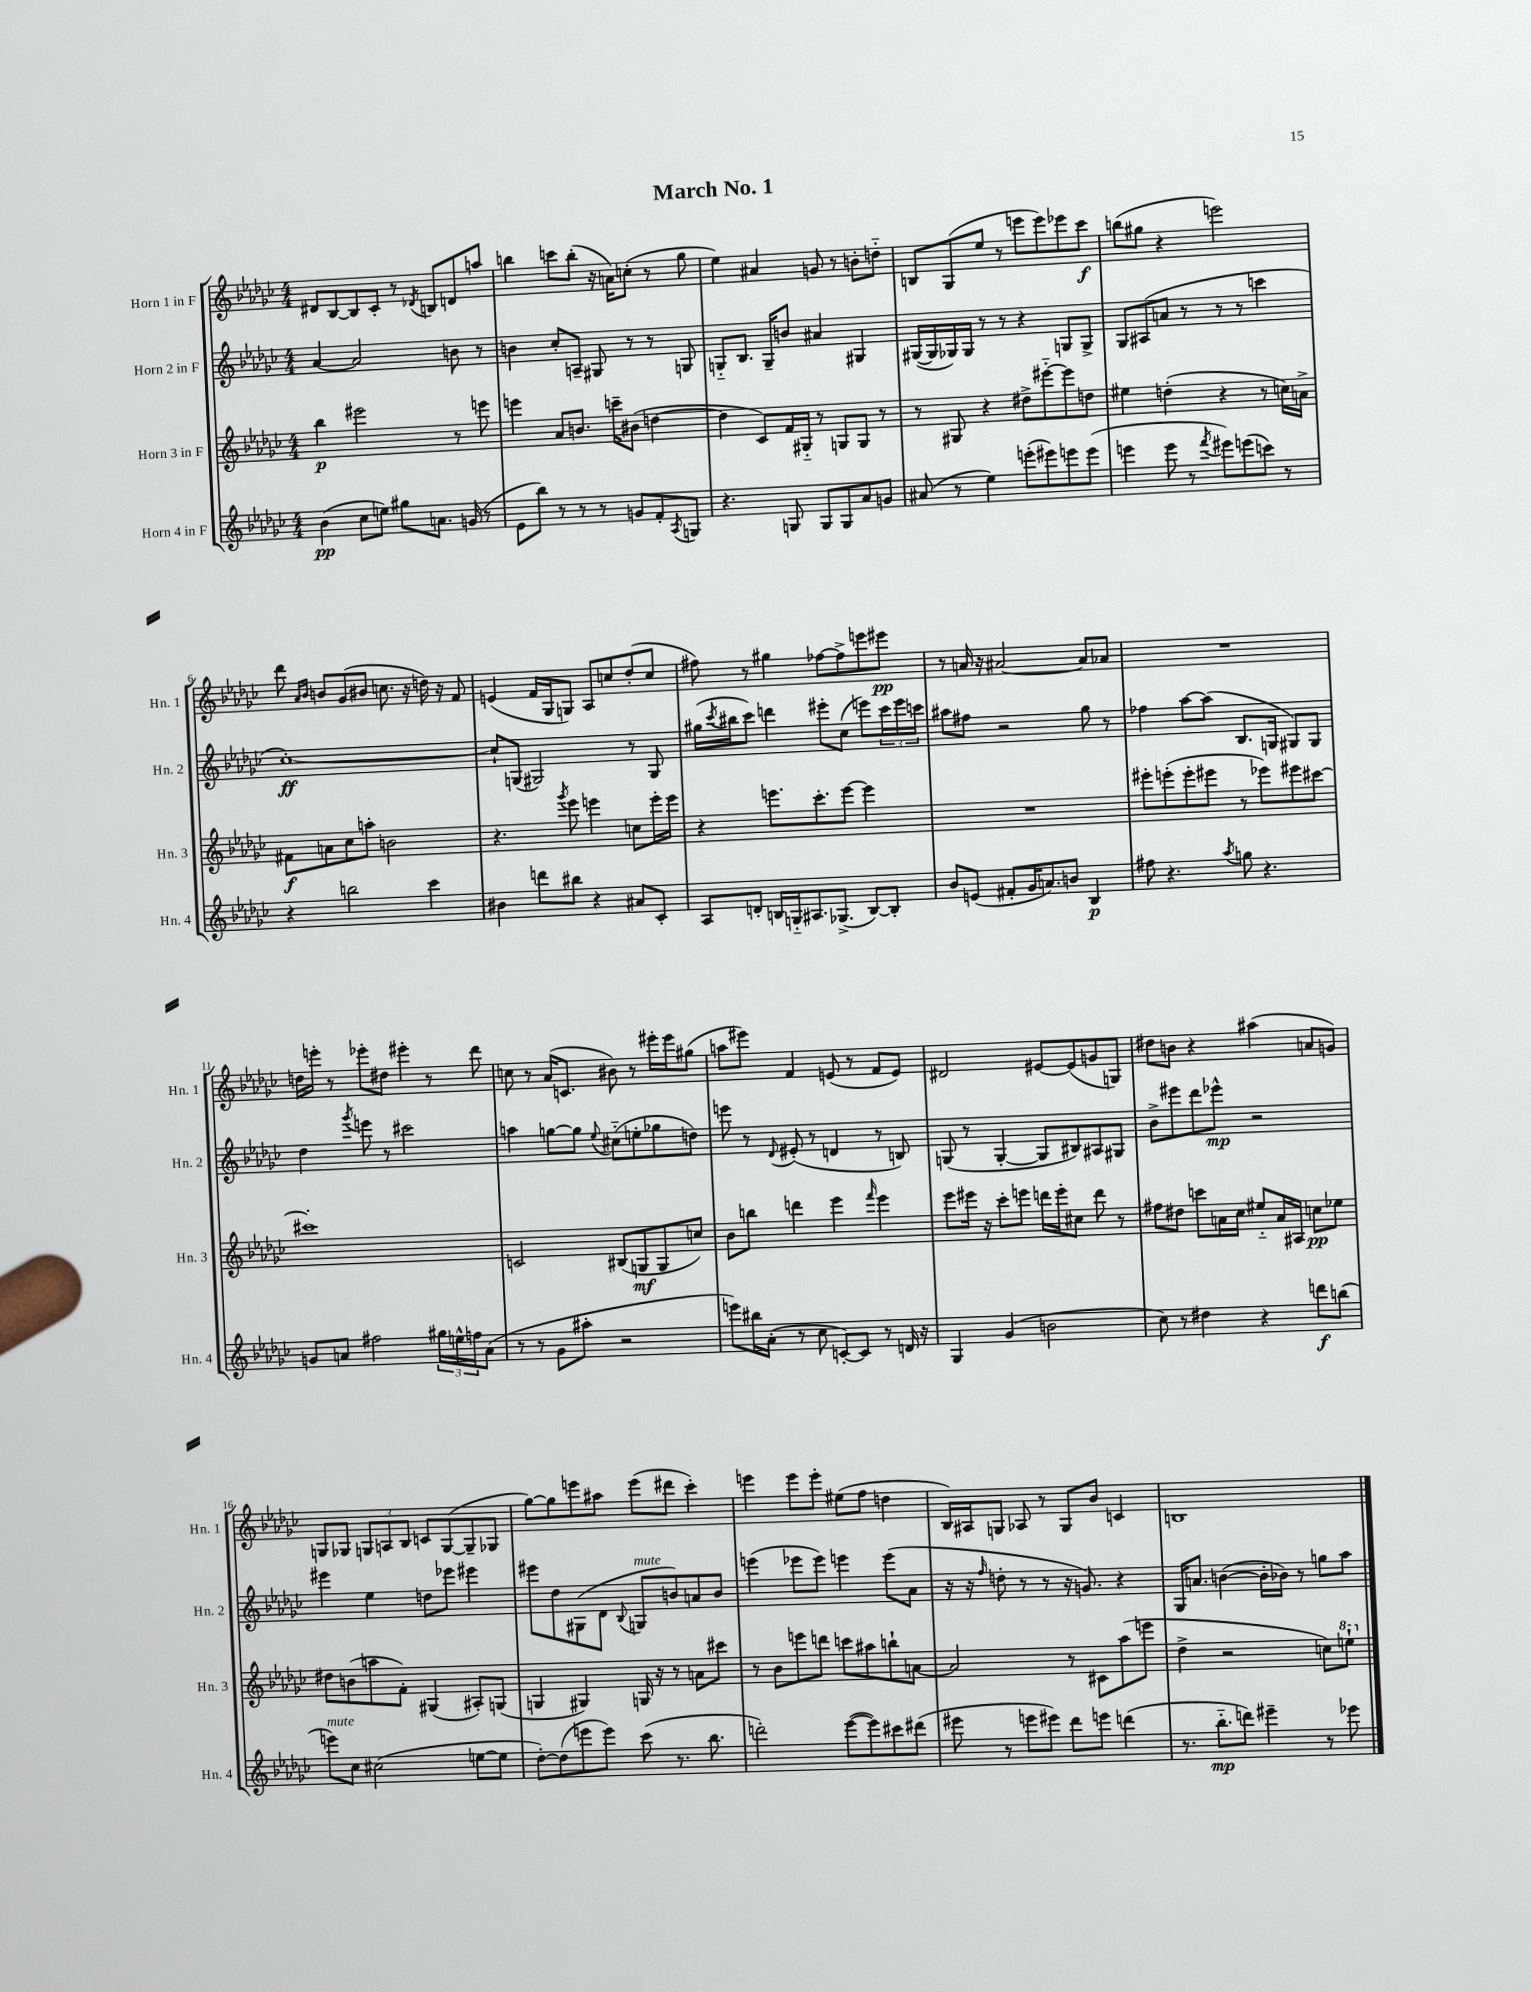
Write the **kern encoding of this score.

**kern	**kern	**kern	**kern
*staff4	*staff3	*staff2	*staff1
*clefG2	*clefG2	*clefG2	*clefG2
*k[b-e-a-d-g-c-]	*k[b-e-a-d-g-c-]	*k[b-e-a-d-g-c-]	*k[b-e-a-d-g-c-]
*M4/4	*M4/4	*M4/4	*M4/4
(4b-	4bb-	[4a-	8d#
.	.	.	[8B-
8cc-	2eee#	2a-]	8B-]
8ee)	.	.	8c-'
8gg#	.	.	8r
.	.	.	8qd-
8.a	.	.	8B
.	8r	8b	8d
(16g	.	.	.
8r	8eee	8r	8aa
=	=	=	=
8e-	4eee	4b	4bb
8bb-)	.	.	.
8r	8a-	8cc-'	8ccc
8r	8.b	8A~	(8bb'
8r	.	8G#	16r
.	16ccc~	.	16a)
8g	(8b#	8r	(8cc'
8f'	[4dd	8r	8r
8qA-	.	.	.
8G	.	8G	8gg-
=	=	=	=
4.r	4dd]	8G'~	4ee-)
.	.	8.B-	.
.	8c-)	.	4a#
.	.	16G~	.
8G	16f	8b	.
.	16G#'~	.	.
8G	8r	4a#	8g
8G	8G	.	8r
8a-	8G	4G#	8b'
8g	8r	.	8dd'~
=	=	=	=
(8a#	8r	([16G#	8B
.	.	16G#]	.
8r	8G#	16G-)	(8G-
.	.	16G-	.
4ee-)	4r	8r	8ee-
.	.	8r	8r
(8eee'	8dd#^	4r	8eee
8eee#)	[8eee#'~	.	8eee)
8eee	8eee#]	8G	8eee-
(8eee	8dd	8G^	8ccc-
=	=	=	=
4eee	4ee#	8G-	(8bb
.	.	(8A#	8gg#
8eee	(4dd'	8a	4r
8r	.	8r	.
8qfff	.	.	.
8eee#)	4r	8r	2eee)
(8eee	.	8r	.
8ccc)	8r	4ccc	.
8r	16cc)	.	.
.	16a^	.	.
=	=	=	=
4r	8f#	[1cc-')	8ddd-
.	.	.	16qqa-
.	.	.	16qqb-
.	8a	.	8b
2bb	8cc-	.	(8g-
.	8aa'	.	8b#
.	2b	.	8.cc
.	.	.	16r
4ccc-	.	.	16dd)
.	.	.	16r
.	.	.	8f
=	=	=	=
4b#	4.r	8cc-`]	(4e
.	.	(8G	.
8ddd	.	2G#)	16f
.	.	.	16G-
.	8qggg-	.	.
8bb#	8eee-	.	8G)
4r	4eee	.	8A-
.	.	.	8cc
8a#	8cc	8r	(8dd-'
8c-'	16eee'	8G#	8cc
.	16eee	.	.
=	=	=	=
8A-	4r	(16gg#	8ff#)
.	.	8qccc-	.
.	.	16bb#	.
8d'	.	8ccc-)	8r
16B	8.eee	4ddd	4gg#
16G'~	.	.	.
8.A#	.	.	.
.	8.ccc-'	.	.
.	.	8eee#'	[8ff-
(8.G-^	.	.	.
.	[8eee	(8cc-	8ff-^]
[8B)	4eee]	8eee)	8eee
8B']	.	24ccc-	8eee#
.	.	24eee	.
.	.	24ccc	.
=	=	=	=
8b-	1r	8aa#	8r
(8e	.	8ff#	16a
.	.	.	16r
8f#'	.	2r	[2a#
16g-	.	.	.
8.a)	.	.	.
8b	.	.	.
4B-	.	8gg-	8a#]
.	.	8r	8a-
=	=	=	=
8ff#	8eee#'	4ff-	1r
4.r	(8eee'	.	.
.	8eee'	[8aa-	.
.	8eee#	(8aa-]	.
8qaa-	.	.	.
8gg	8r	8.B-	.
4.r	8eee-)	.	.
.	.	16G	.
.	8eee#	8G#)	.
.	[8ccc#	8G#	.
=	=	=	=
8g	1ccc#']	4dd-	16dd
.	.	.	16eee'
8a	.	.	8r
.	.	8qggg-	.
2ff#	.	8eee	8eee-'
.	.	8r	8dd#
.	.	2ccc#	4eee#'
24gg#	.	.	8r
24ee^^	.	.	.
24ff	.	.	.
(8a	.	.	8ddd-
=	=	=	=
8r	2c	4aa	8cc
8r	.	.	8r
8g-	.	[8gg	(16a-
.	.	.	8.c
8aa#'	.	8gg]	.
.	.	8qqee-	.
2r	(8B#	(8cc#'~	8b#)
.	8G	8ee'	8r
.	8G	8gg-	16eee#'
.	.	.	16eee#
.	8cc)	8dd)	(8gg#
=	=	=	=
8eee)	8b-	8eee	8aa
16bb#	8bb	8r	8eee#)
(16a-'	.	.	.
.	.	8qqd-	.
8r	4ddd	(8e#'	4f
8cc-	.	8r	.
[8c')	4eee-	4d	(8e
8c]	.	.	8r
.	16qqfff	.	.
8r	4eee-	8r	8f
16d	.	8B)	8e)
16r	.	.	.
=	=	=	=
4G-	8eee-	(8G	2d#
.	16eee#	8r	.
.	16r	.	.
(4g-	8ccc-'	[4G'	.
.	8eee	.	.
2b	16ddd	8G]	[8e#
.	16eee'	.	.
.	8cc#	8B#)	(8e#]
.	8ddd	8A#	8g
.	8r	8G#	8G)
=	=	=	=
8cc-)	8ff#	8b-^	8dd#
8r	8dd#	8eee#	8b
4dd#	8ccc	8ddd-	4r
.	16a	8eee-^^	.
.	16cc-	.	.
4r	8ee#'~	2r	(4aa#
.	16a	.	.
.	16A#	.	.
8ddd	8cc	.	8a
(8bb	8ee-	.	8g)
=	=	=	=
8eee)	8dd#	4eee#	8G
8cc-	(8b	.	8G-
(2cc#	8aa	4ee-	12G
.	.	.	12A
.	8f')	.	.
.	.	.	12B-
.	(4G#	8dd	8c
.	.	8eee-	([8G
[8ee	8A#')	4eee#	8G~]
8ee]	(8G	.	8G-
=	=	=	=
[8dd-')	4G	8eee#	[8gg-)
(8dd-]	.	8dd-	8gg-]
8eee	4G#)	(8G#	8eee
8eee)	.	8d-	8aa#
.	.	8qqB-	.
(8ccc-	16G	8G	(8eee
.	16r	.	.
8.r	8r	8b)	8ddd#
.	8a	8a	4ccc-')
8.bb-	.	.	.
.	8ccc#	8b	.
=	=	=	=
2ddd')	8r	(4eee	4eee
.	8b-	.	.
.	8eee	8eee-	8eee
.	8ddd	8eee-)	8eee'
([8eee-	8ccc	4eee	(8ee#
8eee-])	8aa#	.	8ff
8ccc#	8bb`	(8eee	4dd
(8ddd#	[8a	8a-	.
=	=	=	=
8eee#	2a]	16r	16B-)
.	.	16r	16A#
.	.	16qqff	.
8r	.	8dd'	8G
8eee	.	8r	8A-
8eee#)	.	8r	8r
8ddd-	8r	16r	8G
.	.	8.g)	.
8eee	8c#	.	8b-
(4ddd	(8aa-	4r	4c
.	8eee	.	.
=	=	=	=
8.r	4dd-^	16G-	1B
.	.	8.a	.
8.bb-'~	.	.	.
.	2r	([4b	.
8ddd)	.	.	.
4eee#~	.	16b']	.
.	.	16b-)	.
.	.	8r	.
8r	8cc)	8gg	.
8eee-	8eee`	8aa-	.
==	==	==	==
*-	*-	*-	*-
